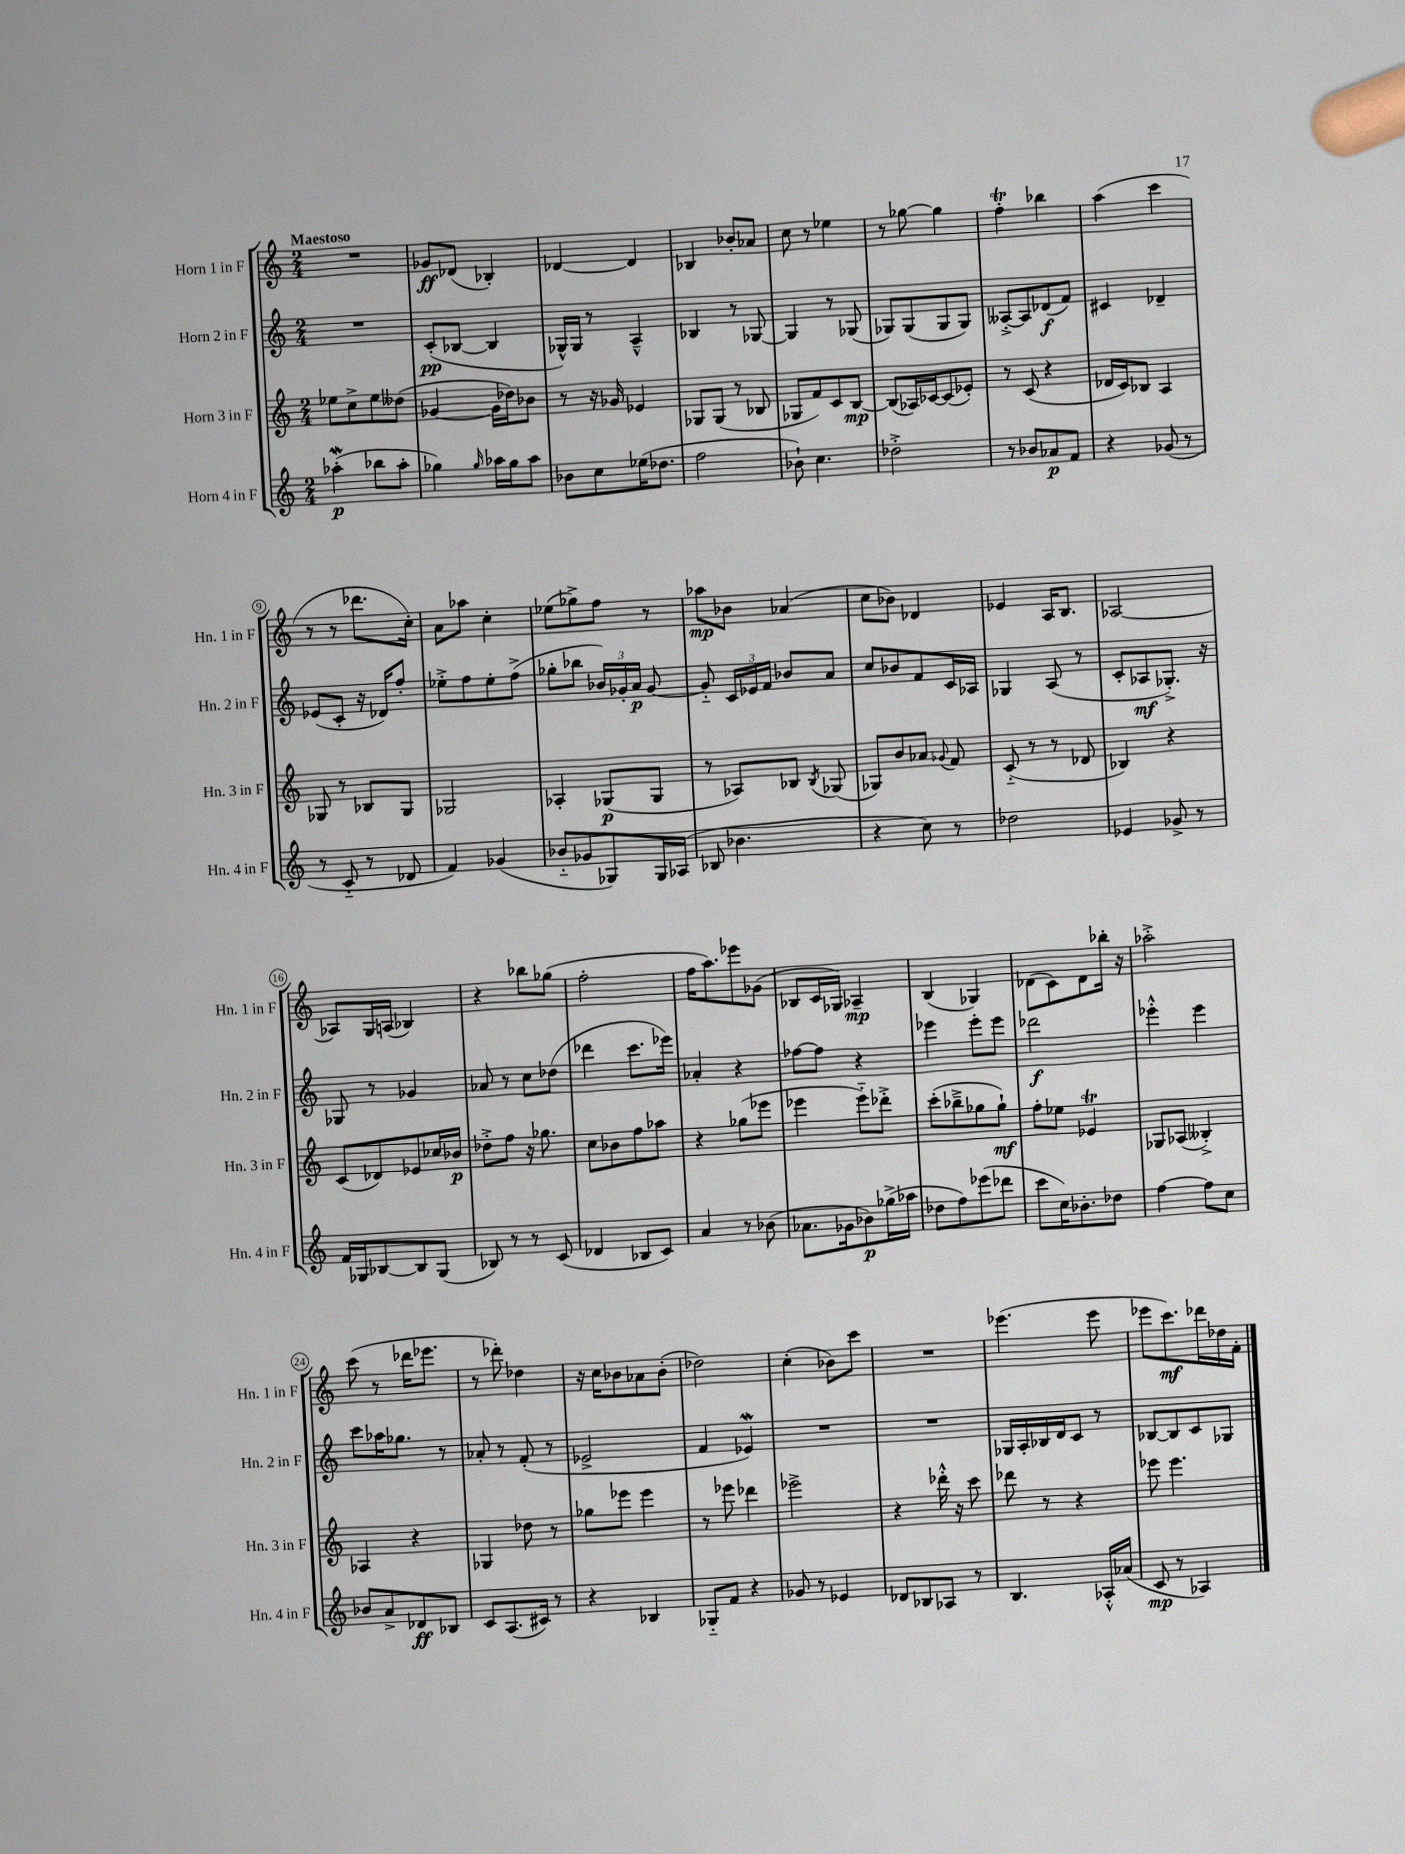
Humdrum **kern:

**kern	**kern	**kern	**kern
*staff4	*staff3	*staff2	*staff1
*clefG2	*clefG2	*clefG2	*clefG2
*k[]	*k[]	*k[]	*k[]
*M2/4	*M2/4	*M2/4	*M2/4
(4aa-'	8ee-	2r	2r
.	8cc^	.	.
8bb-	8ee-	.	.
8aa-'	(8dd--	.	.
=	=	=	=
4gg-)	[4g-	(8c'	8g-
.	.	[8B-	(8d-
16qqgg-	.	.	.
16aa-	16g-]	4B-]	4B-')
16gg-	16dd-)	.	.
8aa-	8b-	.	.
=	=	=	=
8b-	8r	16G-^^)	[4d-
.	.	16G-	.
8cc	16r	8r	.
.	16g-	.	.
(16ee-	4e-	4A~^^	4d-]
8.dd-	.	.	.
=	=	=	=
2ff	8G-	4B-	4B-
.	(8G-	.	.
.	8r	8r	8b-'
.	8B-	[8G-	8a-
=	=	=	=
8b-`)	8G-	4G-]	8cc
4.cc	8f)	.	8r
.	8c	8r	4ee-
.	[8B	(8G-	.
=	=	=	=
2dd-'^	(8B]	8G-)	8r
.	16A-)	(8G-	[8gg-
.	[16c-	.	.
.	(8c-]	8G-	4gg-]
.	8e-')	8G-)	.
=	=	=	=
8r	8r	[8A--'^	4ff'
8b-	(8c	8A--]	.
8a-	4r	(8d-	4bb-
8f	.	8f)	.
=	=	=	=
4r	16d-	4c#	(4aa
.	16c)	.	.
.	8B-	.	.
(8g-	4A	4d-~	4ccc
8r	.	.	.
=	=	=	=
8r	8G-	(8e-	8r
8c'~	8r	8c'	8r
8r	8B-	16r	8.ddd-
.	.	16d-)	.
8d-	8G-	8ff'	.
.	.	.	16cc')
=	=	=	=
4f)	2G-	8ee-'^	8a
.	.	8ff	8aa-
(4g-	.	8ee-'	4cc'
.	.	(8ff^	.
=	=	=	=
8b-'~	4A-'	8gg-'	(8ee-
8g-	.	8bb-	8gg-^)
8G-)	(8G-	24b-)	8ff
.	.	24g-'	.
.	.	24a	.
16G-	8G-	[8g-	8r
(16A-	.	.	.
=	=	=	=
8B-	8r	8g-'~]	8aa-
4.b-	8A-)	24c	8b-
.	.	24e-	.
.	.	24f	.
.	8B-	8b-	(4a-
.	8qB-	.	.
.	(8G-	8a	.
=	=	=	=
4r	8G-)	8cc	8cc
.	8b	8b-	8b-)
8cc)	8a-	8f	4d-
.	8qqg-	.	.
8r	8f	16c	.
.	.	16A-	.
=	=	=	=
2dd-	(8c'~	4G-	4e-
.	8r	.	.
.	8r	(8A	16A
.	.	.	8.B
.	8d-	8r	.
=	=	=	=
4e-	4B-)	8c'	[2A-
.	.	8A-	.
8g-^	4r	8.G-'^)	.
8r	.	.	.
.	.	16r	.
=	=	=	=
16f	(8c	8G-	8A-]
16G-	.	.	.
[8B-	8d-)	8r	16G
.	.	.	(16A
8B-]	8e-	4g-	4B-)
(8G-	16cc-	.	.
.	16b-	.	.
=	=	=	=
8B-)	8dd-'^	8a-	4r
8r	8ff	8r	.
8r	16r	8cc	8bb-
.	8.gg-	.	.
(8c	.	(8dd-	(8gg-
=	=	=	=
4d-	8cc	4ddd-	2ff'
.	8b-	.	.
8B-	8ff	8.ccc	.
8c)	8aa-	.	.
.	.	16eee-)	.
=	=	=	=
4a	4r	4a-'	16ff
.	.	.	8.aa)
8r	(8gg-	4r	8eee-
(8b-	8eee-	.	(8g-
=	=	=	=
8.a-	4eee-	[8ff-	8B-
.	.	8ff-]	16c
16g-	.	.	16G-)
8b-)	8eee-'~)	4r	4A-~
(16gg-^	8ddd-'^	.	.
16aa-	.	.	.
=	=	=	=
8dd-	(8ccc'	4eee-	(4B
8ff)	8bb-~^	.	.
(8eee-	8gg-	8eee-'	4G-)
8ddd-	8gg-`)	8eee-	.
=	=	=	=
8ccc	8ff'	2ddd-	(8d-
16cc)	8ee-	.	8c)
8.b-'	.	.	.
.	4e-	.	8d-
8dd-	.	.	16bb-'
.	.	.	16r
=	=	=	=
[4ff	8G-	4eee-'^^	2aa-'^
.	(8A-	.	.
8ff]	4B--'^)	4eee-	.
8cc	.	.	.
=	=	=	=
8b-	4A-	8ccc	(8ccc
8a^	.	16aa-	8r
.	.	8.gg-	.
8d-	4r	.	16ddd-
.	.	.	8.eee-
8B-	.	8r	.
=	=	=	=
8c	4G-	8a-'	8r
(8.A	.	8r	8ddd-')
.	8dd-	(8f'	4dd-
16c#)	.	.	.
8r	8r	8r	.
=	=	=	=
4r	8gg-	2e-^	16r
.	.	.	16cc
.	8eee-	.	8b-
4B-	4eee-	.	8a-
.	.	.	(8b-'
=	=	=	=
8G-'~	8r	4f	2dd-)
8f	8eee-	.	.
4r	4ddd-	4e-)	.
=	=	=	=
8g-	2eee-^	2r	(4cc'
8r	.	.	.
4e-	.	.	8b-)
.	.	.	8ccc
=	=	=	=
8d-	4r	2r	2r
8B-	.	.	.
8A-	16ddd-'^^	.	.
.	16r	.	.
8r	8ccc	.	.
=	=	=	=
4.B	8ddd-	16G-	(4.eee-
.	.	16A'	.
.	8r	16B-	.
.	.	16d	.
.	4r	8c	.
16A-'^^	.	8r	8eee-
(16a-	.	.	.
=	=	=	=
8c	8eee-	[8B-	8eee-
8r	4.eee-	8B-]	8.ccc)
4A-)	.	8c	.
.	.	.	16ddd-
.	.	8G-	16dd-
.	.	.	16f'
==	==	==	==
*-	*-	*-	*-
